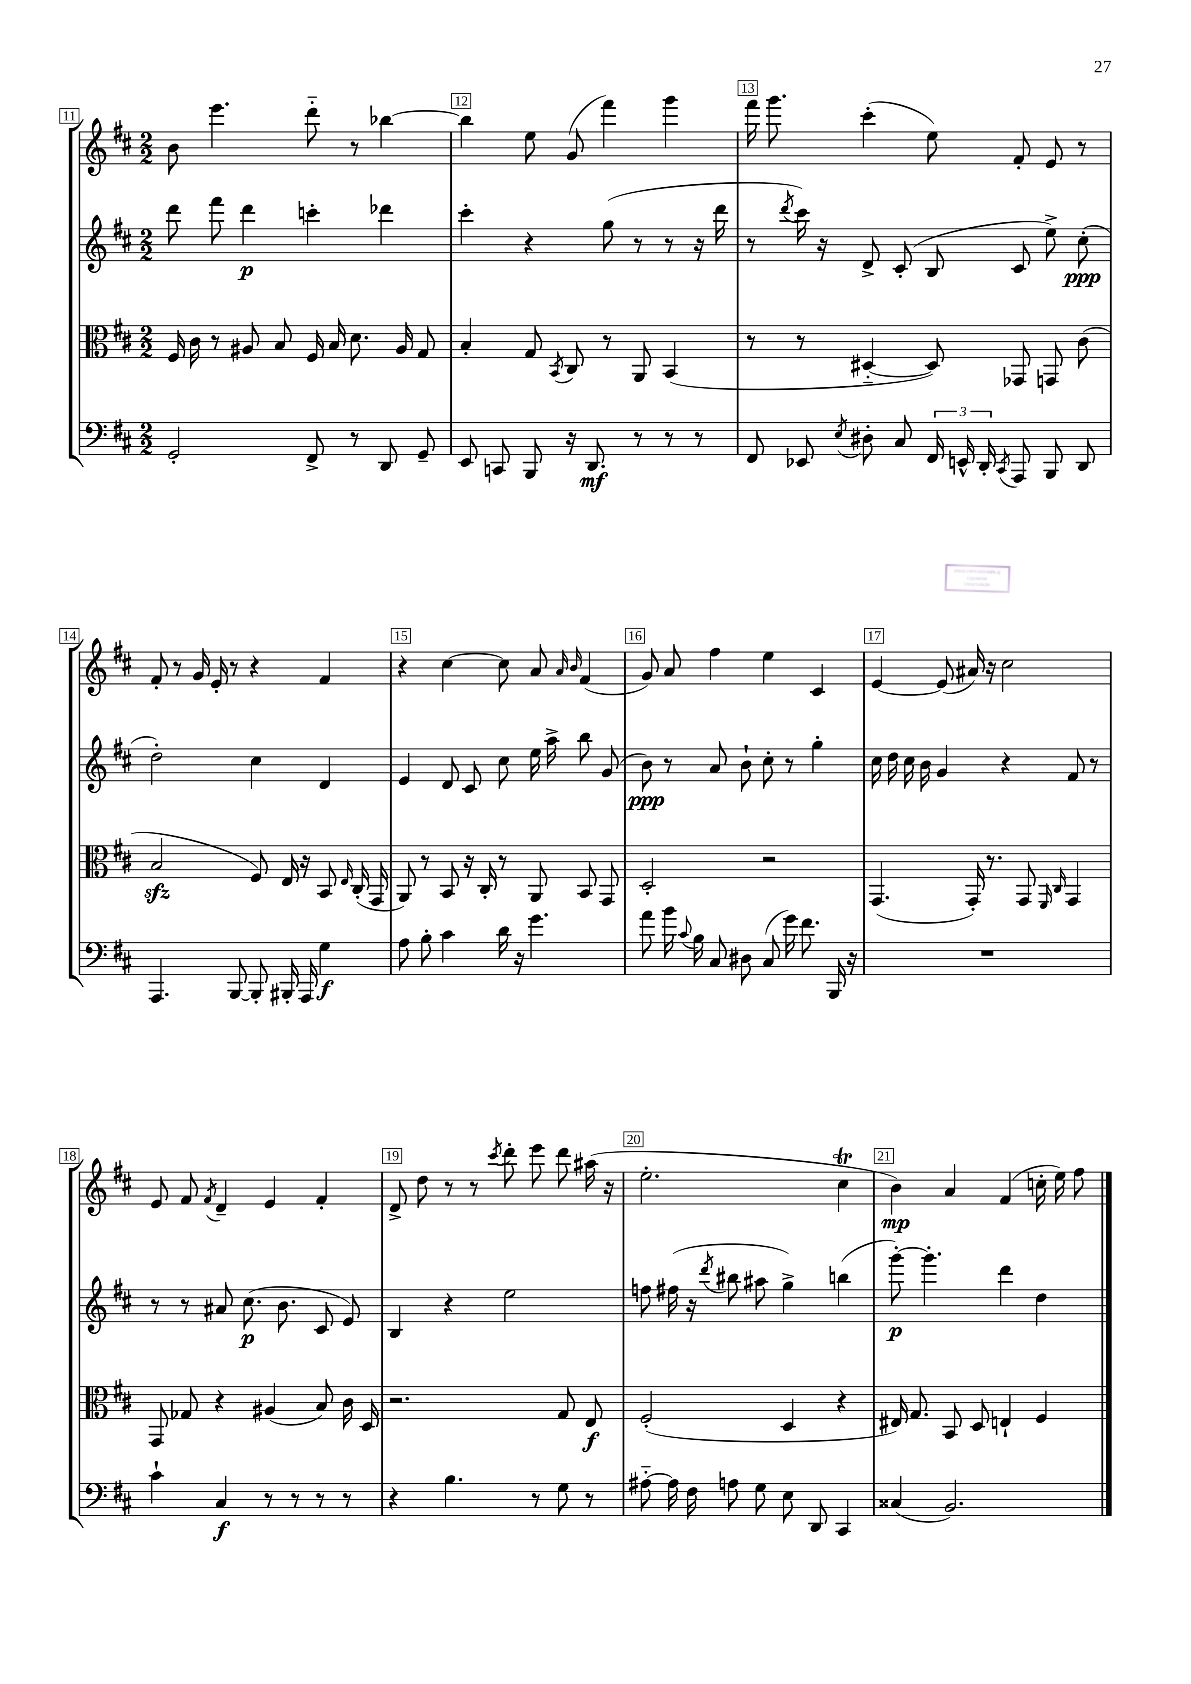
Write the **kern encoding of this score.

**kern	**dynam	**kern	**dynam	**kern	**dynam	**kern	**dynam
*part4	*part4	*part3	*part3	*part2	*part2	*part1	*part1
*staff4	*staff4	*staff3	*staff3	*staff2	*staff2	*staff1	*staff1
*clefF4	*	*clefC3	*	*clefG2	*	*clefG2	*
*k[f#c#]	*	*k[f#c#]	*	*k[f#c#]	*	*k[f#c#]	*
*M2/2	*	*M2/2	*	*M2/2	*	*M2/2	*
=11	=11	=11	=11	=11	=11	=11	=11
2GG'/	.	16F#/	.	8ddd\	.	8b\	.
.	.	16c#\	.	.	.	.	.
.	.	8r	.	8fff#\	.	4.eee\	.
.	.	8A#X/	.	4ddd\	p	.	.
.	.	8B/	.	.	.	.	.
8FF#^/	.	16F#/	.	4cccn'\	.	8ddd\	.
.	.	16B/	.	.	.	.	.
8r	.	8.d\	.	.	.	8r	.
8DD/	.	.	.	4ddd-X\	.	[4bb-X\	.
.	.	16A#/	.	.	.	.	.
8GG~/	.	8G/	.	.	.	.	.
=12	=12	=12	=12	=12	=12	=12	=12
8EE/	.	4B'/	.	4ccc#'\	.	4bb-\]	.
8CCn/	.	.	.	.	.	.	.
8BBB/	.	8G/	.	4r	.	8ee\	.
.	.	8qBB/	.	.	.	.	.
16r	.	8C#/	.	.	.	(8g/	.
8.DD/	mf	.	.	.	.	.	.
.	.	8r	.	(8gg\	.	4fff#\)	.
8r	.	8AA/	.	8r	.	.	.
8r	.	(4BB/	.	8r	.	4ggg\	.
8r	.	.	.	16r	.	.	.
.	.	.	.	16ddd\	.	.	.
=13	=13	=13	=13	=13	=13	=13	=13
8FF#/	.	8r	.	8r	.	16fff#\	.
.	.	.	.	.	.	8.ggg\	.
.	.	.	.	8qddd/	.	.	.
8EE-X/	.	8r	.	16ccc#\)	.	.	.
.	.	.	.	16r	.	.	.
8qE/	.	.	.	.	.	.	.
8D#X'\	.	[4D#X/	.	8d^/	.	(4ccc#'\	.
8C#/	.	.	.	(8c#'/	.	.	.
24FF#/	.	8D#/])	.	8B/	.	8ee\)	.
24EEn^^/	.	.	.	.	.	.	.
24DD'/	.	.	.	.	.	.	.
8qCC#/	.	.	.	.	.	.	.
8AAA/	.	8GG-X/	.	8c#/	.	8f#'/	.
8BBB/	.	8GGn/	.	8ee^\)	.	8e/	.
8DD/	.	(8c#\	.	(8cc#'\	ppp	8r	.
!!LO:LB:g=z
=14	=14	=14	=14	=14	=14	=14	=14
4.AAA/	.	2Bzz/	.	2dd'\)	.	8f#'/	.
.	.	.	.	.	.	8r	.
.	.	.	.	.	.	16g/	.
.	.	.	.	.	.	16e'/	.
[8BBB/	.	.	.	.	.	8r	.
8BBB'/]	.	8F#/)	.	4cc#\	.	4r	.
16BBB#X'/	.	16E/	.	.	.	.	.
16AAA/	.	16r	.	.	.	.	.
4G\	f	8BB/	.	4d/	.	4f#/	.
.	.	16qqE/	.	.	.	.	.
.	.	(16C#'/	.	.	.	.	.
.	.	16GG/	.	.	.	.	.
=15	=15	=15	=15	=15	=15	=15	=15
8A\	.	8AA/)	.	4e/	.	4r	.
8B'\	.	8r	.	.	.	.	.
4c#\	.	8BB/	.	8d/	.	[4cc#\	.
.	.	16r	.	8c#/	.	.	.
.	.	16C#'/	.	.	.	.	.
16d\	.	8r	.	8cc#\	.	8cc#\]	.
16r	.	.	.	.	.	.	.
4.g\	.	8AA/	.	16ee\	.	8a/	.
.	.	.	.	16aa^\	.	.	.
.	.	.	.	.	.	16qqa/	.
.	.	.	.	.	.	16qqb/	.
.	.	8BB/	.	8bb\	.	(4f#/	.
.	.	8GG/	.	(8g/	.	.	.
=16	=16	=16	=16	=16	=16	=16	=16
8a\	.	2D'/	.	8b\)	ppp	8g/)	.
16b\	.	.	.	8r	.	8a/	.
8qqc#/	.	.	.	.	.	.	.
16B\	.	.	.	.	.	.	.
8C#/	.	.	.	8a/	.	4ff#\	.
8D#X\	.	.	.	8b`\	.	.	.
(8C#/	.	2r	.	8cc#'\	.	4ee\	.
16g\)	.	.	.	8r	.	.	.
8.f#\	.	.	.	.	.	.	.
.	.	.	.	4gg'\	.	4c#/	.
16BBB/	.	.	.	.	.	.	.
16r	.	.	.	.	.	.	.
=17	=17	=17	=17	=17	=17	=17	=17
1r	.	(4.GG/	.	16cc#\	.	[4e/	.
.	.	.	.	16dd\	.	.	.
.	.	.	.	16cc#\	.	.	.
.	.	.	.	16b\	.	.	.
.	.	.	.	4g/	.	(8e/]	.
.	.	16GG'/)	.	.	.	16a#X/)	.
.	.	8.r	.	.	.	16r	.
.	.	.	.	4r	.	2cc#\	.
.	.	8GG/	.	.	.	.	.
.	.	16qqFF#/	.	.	.	.	.
.	.	16qqC#/	.	.	.	.	.
.	.	4GG/	.	8f#/	.	.	.
.	.	.	.	8r	.	.	.
!!LO:LB:g=z
=18	=18	=18	=18	=18	=18	=18	=18
4c#`\	.	8GG/	.	8r	.	8e/	.
.	.	8G-X/	.	8r	.	8f#/	.
.	.	.	.	.	.	8qf#/	.
4C#/	f	4r	.	8a#X/	.	4d~/	.
.	.	.	.	(8.cc#\	p	.	.
8r	.	(4A#X/	.	.	.	4e/	.
.	.	.	.	8.b\	.	.	.
8r	.	.	.	.	.	.	.
8r	.	8B/)	.	8c#/	.	4f#'/	.
8r	.	16c#\	.	8e/)	.	.	.
.	.	16D/	.	.	.	.	.
=19	=19	=19	=19	=19	=19	=19	=19
4r	.	2.r	.	4B/	.	8d^/	.
.	.	.	.	.	.	8dd\	.
4.B\	.	.	.	4r	.	8r	.
.	.	.	.	.	.	8r	.
.	.	.	.	.	.	8qccc#/	.
.	.	.	.	2ee\	.	8ddd'\	.
8r	.	.	.	.	.	8eee\	.
8G\	.	8G/	.	.	.	8ddd\	.
8r	.	8E/	f	.	.	(16aa#X\	.
.	.	.	.	.	.	16r	.
=20	=20	=20	=20	=20	=20	=20	=20
[8A#X\	.	(2F#'/	.	8ffn\	.	2.ee'\	.
16A#\]	.	.	.	(16ff#X\	.	.	.
16F#\	.	.	.	16r	.	.	.
.	.	.	.	8qddd/	.	.	.
8An\	.	.	.	8bb#X\	.	.	.
8G\	.	.	.	8aa#X\	.	.	.
8E\	.	4D/	.	4gg^\)	.	.	.
8DD/	.	.	.	.	.	.	.
4CC#/	.	4r	.	(4bbn\	.	4cc#t\	.
=21	=21	=21	=21	=21	=21	=21	=21
(4C##X/	.	16E#X/)	.	[8ggg'\)	p	4b\)	mp
.	.	8.G/	.	.	.	.	.
.	.	.	.	4.ggg'\]	.	.	.
2.BB/)	.	8BB/	.	.	.	4a/	.
.	.	8D/	.	.	.	.	.
.	.	4En`/	.	4ddd\	.	(4f#/	.
.	.	4F#/	.	4dd\	.	16ccn'\	.
.	.	.	.	.	.	16ee\)	.
.	.	.	.	.	.	8ff#\	.
==	==	==	==	==	==	==	==
*-	*-	*-	*-	*-	*-	*-	*-
